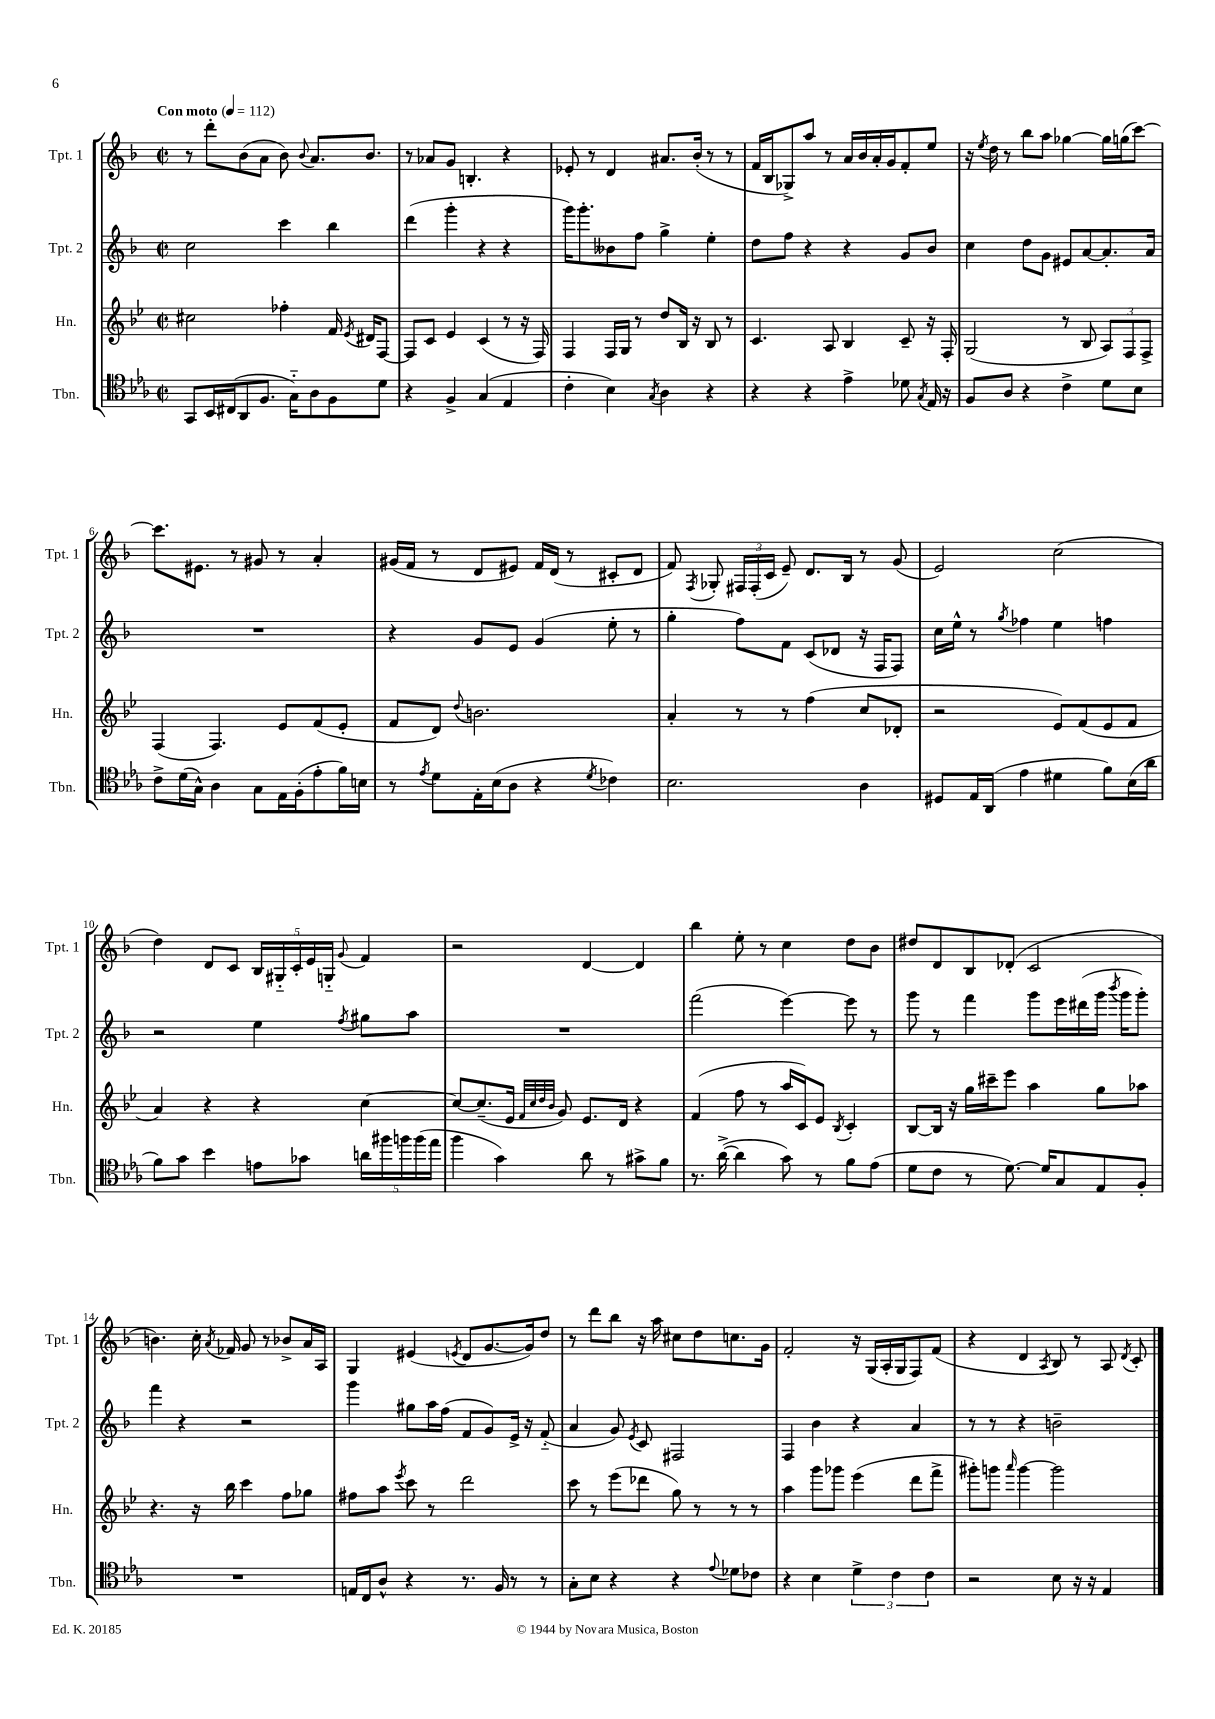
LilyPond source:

<<
\new StaffGroup <<
\new Staff = "s0" \with { instrumentName = "Tpt. 1" shortInstrumentName = "Tpt. 1" } {
    \clef treble \key f \major \defaultTimeSignature \time 2/2 \tempo "Con moto" 4 = 112
    \autoBeamOff r8 d'''8[-. bes'8( a'8] bes'8) \appoggiatura { bes'8 } a'8.[ bes'8.] |
    r8 aes'8[ g'8] b4.-. r4 |
    ees'8-. r8 d'4 ais'8.[ bes'16]-.( r8 r8 |
    f'16[ bes16 ges8->) a''8] r8 a'16[ bes'16 a'16-. g'16 f'8-. e''8] |
    r16 \acciaccatura { e''8 } d''16 r8 bes''8[ a''8] ges''4~ ges''16[ g''16( c'''8]~) |
    c'''8.[ eis'8.] r8 gis'8 r8 a'4-. |
    gis'16[( f'16] r8 d'8[ eis'8]) f'16[ d'16]( r8 cis'8[-. d'8] |
    f'8) \acciaccatura { f8 } ges8-. \tuplet 3/2 { fis16[ fis16-.( c'16] } e'8--) d'8.[ bes16] r8 g'8( |
    e'2) c''2( |
    d''4) d'8[ c'8] \tuplet 5/4 { bes16[ gis16-_ c'16-. e'16 g16]-_ } \appoggiatura { g'8 } f'4 |
    r2 d'4~ d'4 |
    bes''4 e''8-. r8 c''4 d''8[ bes'8] |
    dis''8[ d'8 bes8 des'8]-.( c'2 |
    b'4.) c''16-. \acciaccatura { a'8 } fes'16 g'8 r8 bes'8[-> a'16 a16] |
    g4 eis'4( \acciaccatura { e'8 } d'8[ g'8.~ g'16) d''8] |
    r8 d'''8[ bes''8] r16 a''16 cis''8[ d''8 c''8. g'16] |
    f'2-. r16 g16[( a16-. g16 f8) f'8]( |
    r4 d'4 \acciaccatura { a8 } bes8) r8 a8 \acciaccatura { d'8 } c'8-. \bar "|." |
}
\new Staff = "s1" \with { instrumentName = "Tpt. 2" shortInstrumentName = "Tpt. 2" } {
    \clef treble \key f \major \defaultTimeSignature \time 2/2
    \autoBeamOff c''2 c'''4 bes''4 |
    d'''4( g'''4-. r4 r4 |
    g'''16[) g'''8.-. beses'8 f''8] g''4-> e''4-. |
    d''8[ f''8] r4 r4 g'8[ bes'8] |
    c''4 d''8[ g'8] eis'8[ a'8~ a'8.-. a'16] |
    R1 |
    r4 g'8[ e'8] g'4( e''8-. r8 |
    g''4-. f''8[) f'8] c'8[( des'8] r16 f16[ f8]) |
    c''16[ e''16]-^ r8 \acciaccatura { g''8 } fes''4 e''4 f''4 |
    r2 e''4 \acciaccatura { f''8 } gis''8[ a''8] |
    R1 |
    f'''2( e'''4~) e'''8 r8 |
    g'''8 r8 f'''4 g'''8[ e'''16 dis'''16( g'''16] \acciaccatura { bes'''8 } g'''16[ g'''8]-.) |
    f'''4 r4 r2 |
    g'''4 gis''8[ a''16 f''16]( f'8[ g'8) e'16]-> r16 f'8-_( |
    a'4 g'8) \acciaccatura { e'8 } c'8 fis2 |
    f4 bes'4 r4 a'4 |
    r8 r8 r4 b'2-- \bar "|." |
}
\new Staff = "s2" \with { instrumentName = "Hn." shortInstrumentName = "Hn." } {
    \clef treble \key bes \major \defaultTimeSignature \time 2/2
    \autoBeamOff cis''2 fes''4-. f'16 \acciaccatura { ees'8 } dis'16[ f8]~ |
    f8[ c'8] ees'4 c'4( r8 r16 f16) |
    f4 f16[ g16] r8 d''8[ bes16] r16 bes8 r8 |
    c'4. a8 bes4 c'8-- r16 f16-. |
    g2( r8 bes8 \tuplet 3/2 { a8[) f8 f8]-> } |
    f4( f4.) ees'8[ f'8( ees'8]-. |
    f'8[ d'8]) \appoggiatura { d''8 } b'2. |
    a'4-. r8 r8 f''4( c''8[ des'8]-. |
    r2 ees'8[) f'8( ees'8 f'8] |
    a'4) r4 r4 c''4~ |
    c''8[~ c''8.--( ees'16] \grace { f'32[ c''32 d''32 bes'32] } g'8) ees'8.[ d'16] r4 |
    f'4( f''8 r8 a''16[ c'16) ees'8] \acciaccatura { bes8 } c'4-. |
    bes8[~ bes16] r16 g''16[ cis'''16-- ees'''8] a''4 g''8[ aes''8] |
    r4. r16 bes''16 c'''4 f''8[ ges''8] |
    fis''8[ a''8] \acciaccatura { ees'''8 } c'''8 r8 d'''2 |
    c'''8 r8 ees'''8[( des'''8] g''8) r8 r8 r8 |
    a''4 g'''8[ ges'''8] ees'''4( d'''8[ f'''8]-> |
    gis'''8[-.) g'''8] \grace { a'''16 } g'''4~ g'''2 \bar "|." |
}
\new Staff = "s3" \with { instrumentName = "Tbn." shortInstrumentName = "Tbn." } {
    \clef tenor \key ees \major \defaultTimeSignature \time 2/2
    \autoBeamOff g,8[ bes,16 cis16( aes,8 f8.] g16[-_) aes8 f8 d'8] |
    r4 f4-> g4( ees4 |
    c'4-. bes4) \acciaccatura { g8 } aes4 r4 |
    r4 r4 ees'4-> des'8 \acciaccatura { g8 } ees16 r16 |
    f8[ aes8] r4 c'4-> d'8[ bes8] |
    c'8[-> d'16( g16]-^) aes4 g8[ ees16 f16-.( ees'8-. f'16) b16] |
    r8 \acciaccatura { ees'8 } d'8[ ees16-. bes16( aes8] r4 \acciaccatura { d'8 } ces'4) |
    bes2. aes4 |
    dis8[ ees16 aes,16]( ees'4 dis'4 f'8[) bes16( aes'16] |
    f'8[) g'8] bes'4 e'8[ ges'8] \tuplet 5/4 { a'16[ fis''16 f''16 f''16( ees''16] } |
    f''4 g'4) aes'8 r8 gis'8[-> f'8] |
    r8. aes'16~->( aes'4 g'8) r8 f'8[ ees'8]( |
    d'8[ c'8] r8 d'8.~) d'16[ g8 ees8 f8]-. |
    R1 |
    e16[ c16 aes8]-^ r4 r8. f16 r8 r8 |
    g8[-. bes8] r4 r4 \appoggiatura { ees'8 } des'8[ ces'8] |
    r4 bes4 \tuplet 3/2 { d'4-> c'4 c'4 } |
    r2 bes8 r16 r16 ees4 \bar "|." |
}
>>
>>
